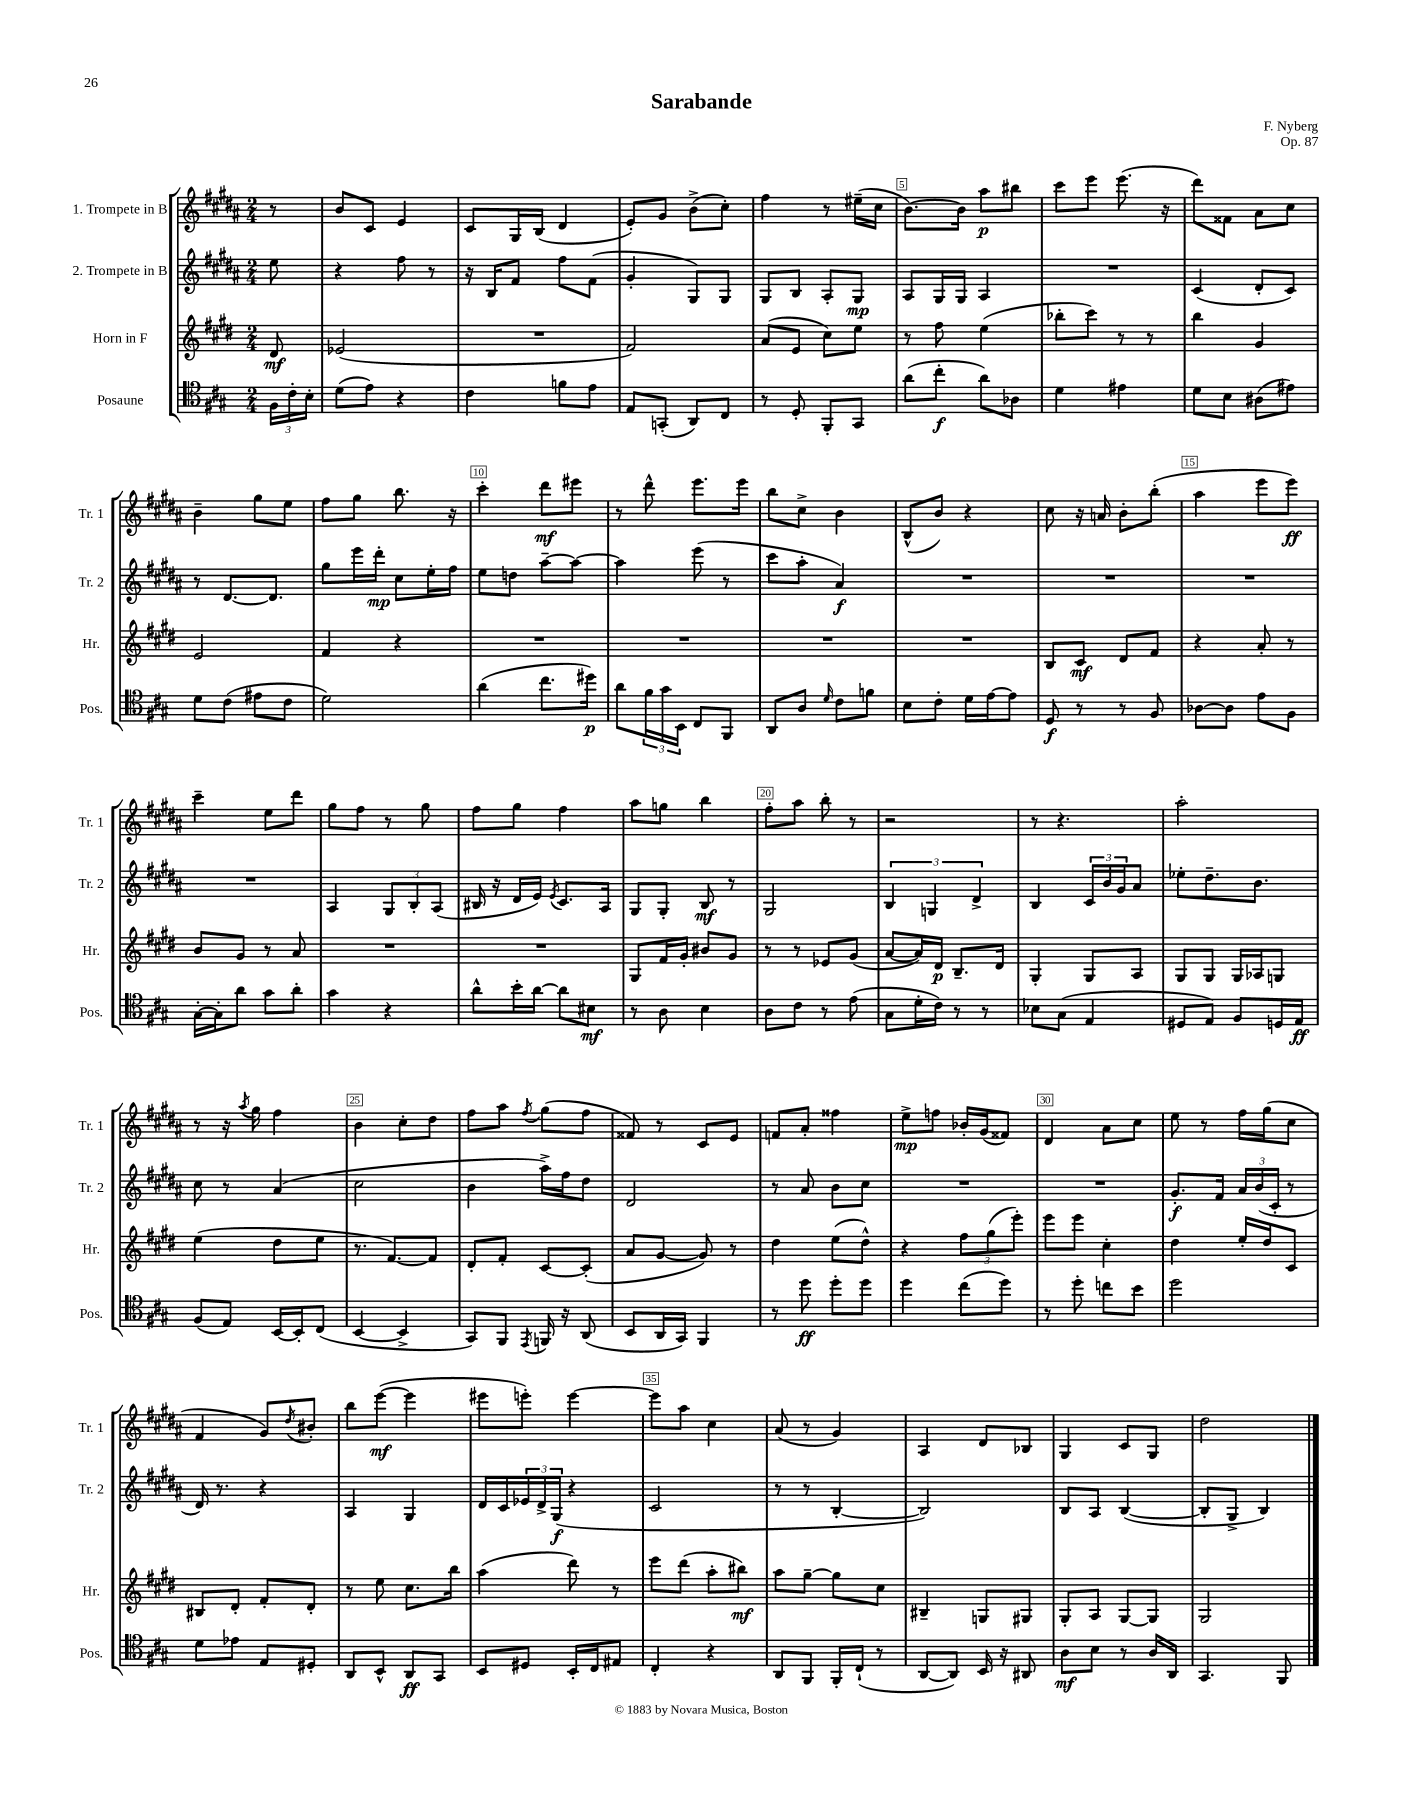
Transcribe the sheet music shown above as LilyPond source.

\header { title = "Sarabande" composer = "F. Nyberg" opus = "Op. 87" }
<<
\new StaffGroup <<
\new Staff = "s0" \with { instrumentName = "1. Trompete in B" shortInstrumentName = "Tr. 1" } {
    \clef treble \key b \major \numericTimeSignature \time 2/4 \partial 8
    r8 |
    b'8 cis'8 e'4 |
    cis'8 gis16 b16( dis'4 |
    e'8-.) gis'8 b'8->( cis''8-.) |
    fis''4 r8 eis''16--( cis''16 |
    b'8.~) b'16 ais''8\p bis''8 |
    cis'''8 e'''8 e'''8.( r16 |
    dis'''8) fisis'8 ais'8 cis''8 |
    b'4-- gis''8 e''8 |
    fis''8 gis''8 b''8. r16 |
    cis'''4-. dis'''8\mf eis'''8 |
    r8 dis'''8-^ e'''8. e'''16 |
    b''8 cis''8-> b'4 |
    b8-^( b'8) r4 |
    cis''8 r16 a'16 b'8-. b''8-.( |
    ais''4 e'''8 e'''8\ff) |
    cis'''4-- e''8 dis'''8 |
    gis''8 fis''8 r8 gis''8 |
    fis''8 gis''8 fis''4 |
    ais''8 g''8 b''4 |
    fis''8-. ais''8 b''8-. r8 |
    r2 |
    r8 r4. |
    ais''2-. |
    r8 r16 \acciaccatura { ais''8 } gis''16 fis''4 |
    b'4 cis''8-. dis''8 |
    fis''8 ais''8 \acciaccatura { fis''8 } gis''8( fis''8 |
    fisis'8) r8 cis'8 e'8 |
    f'8 ais'8-. fisis''4 |
    e''8->\mp f''8 bes'16-. gis'16( fisis'8) |
    dis'4 ais'8 cis''8 |
    e''8 r8 fis''16 gis''16( cis''8 |
    fis'4 gis'8) \acciaccatura { dis''8 } bis'8-. |
    b''8 e'''8~\mf( e'''4 |
    eis'''8 e'''8-.) e'''4~ |
    e'''8 ais''8 cis''4 |
    ais'8( r8 gis'4) |
    ais4 dis'8 bes8 |
    gis4 cis'8 gis8 |
    dis''2 \bar "|." |
}
\new Staff = "s1" \with { instrumentName = "2. Trompete in B" shortInstrumentName = "Tr. 2" } {
    \clef treble \key b \major \numericTimeSignature \time 2/4 \partial 8
    e''8 |
    r4 fis''8 r8 |
    r16 b16 fis'8 fis''8 fis'8( |
    gis'4-. gis8) gis8 |
    gis8 b8 ais8-. gis8\mp |
    ais8 gis16 gis16 ais4 |
    R2 |
    cis'4( dis'8-. cis'8) |
    r8 dis'8.~ dis'8. |
    gis''8 e'''16 dis'''16-.\mp cis''8 e''16-. fis''16 |
    e''8 d''8 ais''8~-- ais''8~ |
    ais''4 e'''8( r8 |
    cis'''8 ais''8-. ais'4\f) |
    R2 |
    R2 |
    R2 |
    R2 |
    ais4 \tuplet 3/2 { gis8 b8-. ais8( } |
    bis16 r16 dis'16 e'16) \acciaccatura { e'8 } cis'8. ais16 |
    gis8 gis8-. b8\mf r8 |
    gis2 |
    \tuplet 3/2 { b4 g4 dis'4-> } |
    b4 \tuplet 3/2 { cis'16 b'16 gis'16 } ais'8 |
    ees''8-. dis''8.-- b'8. |
    cis''8 r8 ais'4( |
    cis''2 |
    b'4 ais''16->) fis''16 dis''8 |
    dis'2 |
    r8 ais'8 b'8 cis''8 |
    R2 |
    R2 |
    gis'8.-.\f fis'16 \tuplet 3/2 { ais'16 b'16( cis'16-. } r8 |
    dis'16) r8. r4 |
    ais4 gis4 |
    dis'16 cis'16 \tuplet 3/2 { ees'16 dis'16-> gis16\f( } r4 |
    cis'2 |
    r8 r8 b4~-. |
    b2) |
    b8 ais8 b4~( |
    b8-. gis8-> b4) \bar "|." |
}
\new Staff = "s2" \with { instrumentName = "Horn in F" shortInstrumentName = "Hr." } {
    \clef treble \key e \major \numericTimeSignature \time 2/4 \partial 8
    dis'8\mf |
    ees'2( |
    R2 |
    fis'2) |
    a'8( e'8 cis''8) e''8 |
    r8 fis''8 e''4( |
    bes''8-. cis'''8) r8 r8 |
    b''4 gis'4 |
    e'2 |
    fis'4 r4 |
    R2 |
    R2 |
    R2 |
    R2 |
    b8 cis'8\mf dis'8 fis'8 |
    r4 a'8-. r8 |
    b'8 gis'8 r8 a'8 |
    R2 |
    R2 |
    gis8 fis'16 gis'16-. bis'8 gis'8 |
    r8 r8 ees'8 gis'8( |
    a'8~ a'16) dis'16\p b8.-- dis'16 |
    gis4-. gis8 a8 |
    gis8 gis8 gis16 aes16 g8 |
    e''4( dis''8 e''8 |
    r8. fis'8.~) fis'8 |
    dis'8-. fis'8-. cis'8~ cis'8-.( |
    a'8 gis'8~ gis'8) r8 |
    dis''4 e''8( dis''8-^) |
    r4 \tuplet 3/2 { fis''8 gis''8( e'''8-.) } |
    e'''8 e'''8 cis''4-. |
    dis''4 e''16-. dis''16 cis'8 |
    bis8 dis'8-. fis'8-. dis'8-. |
    r8 e''8 cis''8. b''16 |
    a''4( dis'''8) r8 |
    e'''8 dis'''8( a''8-. bis''8\mf) |
    a''8 gis''8~-- gis''8 cis''8 |
    bis4-- g8 gis8 |
    gis8-. a8 gis8~ gis8 |
    gis2 \bar "|." |
}
\new Staff = "s3" \with { instrumentName = "Posaune" shortInstrumentName = "Pos." } {
    \clef tenor \key a \major \numericTimeSignature \time 2/4 \partial 8
    \tuplet 3/2 { fis16 cis'16-. b16-. } |
    d'8( e'8) r4 |
    cis'4 f'8 e'8 |
    e8 g,8-.( a,8) cis8 |
    r8 d8-. fis,8-. gis,8 |
    a'8( cis''8-.\f a'8) aes8 |
    d'4 eis'4 |
    d'8 b8 ais8( eis'8) |
    d'8 cis'8( eis'8 cis'8 |
    d'2) |
    a'4( cis''8. dis''16\p) |
    a'8 \tuplet 3/2 { fis'16 gis'16 b,16 } cis8 fis,8 |
    a,8 a8 \grace { d'16 } cis'8 f'8 |
    b8 cis'8-. d'16 e'16~ e'8 |
    d8\f r8 r8 fis8 |
    aes8~ aes8 e'8 fis8 |
    gis16~-. gis16-. a'8 gis'8 a'8-. |
    gis'4 r4 |
    a'8-^ b'16-. a'16~ a'8 bis8\mf |
    r8 a8 b4 |
    a8 cis'8 r8 e'8( |
    gis8 d'16-. cis'16) r8 r8 |
    bes8 gis8( e4 |
    dis8 e8) fis8 d16 e16\ff |
    fis8( e8) b,16~ b,16-. cis8( |
    b,4~ b,4-> |
    gis,8) fis,8 \acciaccatura { e,8 } f,16 r16 a,8( |
    b,8 a,16 gis,16) fis,4 |
    r8 d''8\ff d''8-. d''8 |
    d''4 cis''8( d''8) |
    r8 d''8-. c''8 b'8 |
    d''2 |
    d'8 ees'8 e8 dis8-. |
    a,8 b,8-^ a,8\ff gis,8 |
    b,8 dis8 b,16-. cis16 eis8 |
    cis4-. r4 |
    a,8 fis,8 fis,16-. cis16-!( r8 |
    a,8~ a,8) b,16 r16 ais,8 |
    a8\mf b8 r8 a16 a,16 |
    gis,4. fis,8 \bar "|." |
}
>>
>>
\layout { \context { \Score \override BarNumber.break-visibility = ##(#f #t #t) barNumberVisibility = #(every-nth-bar-number-visible 5) \override BarNumber.stencil = #(make-stencil-boxer 0.1 0.3 ly:text-interface::print) } }
